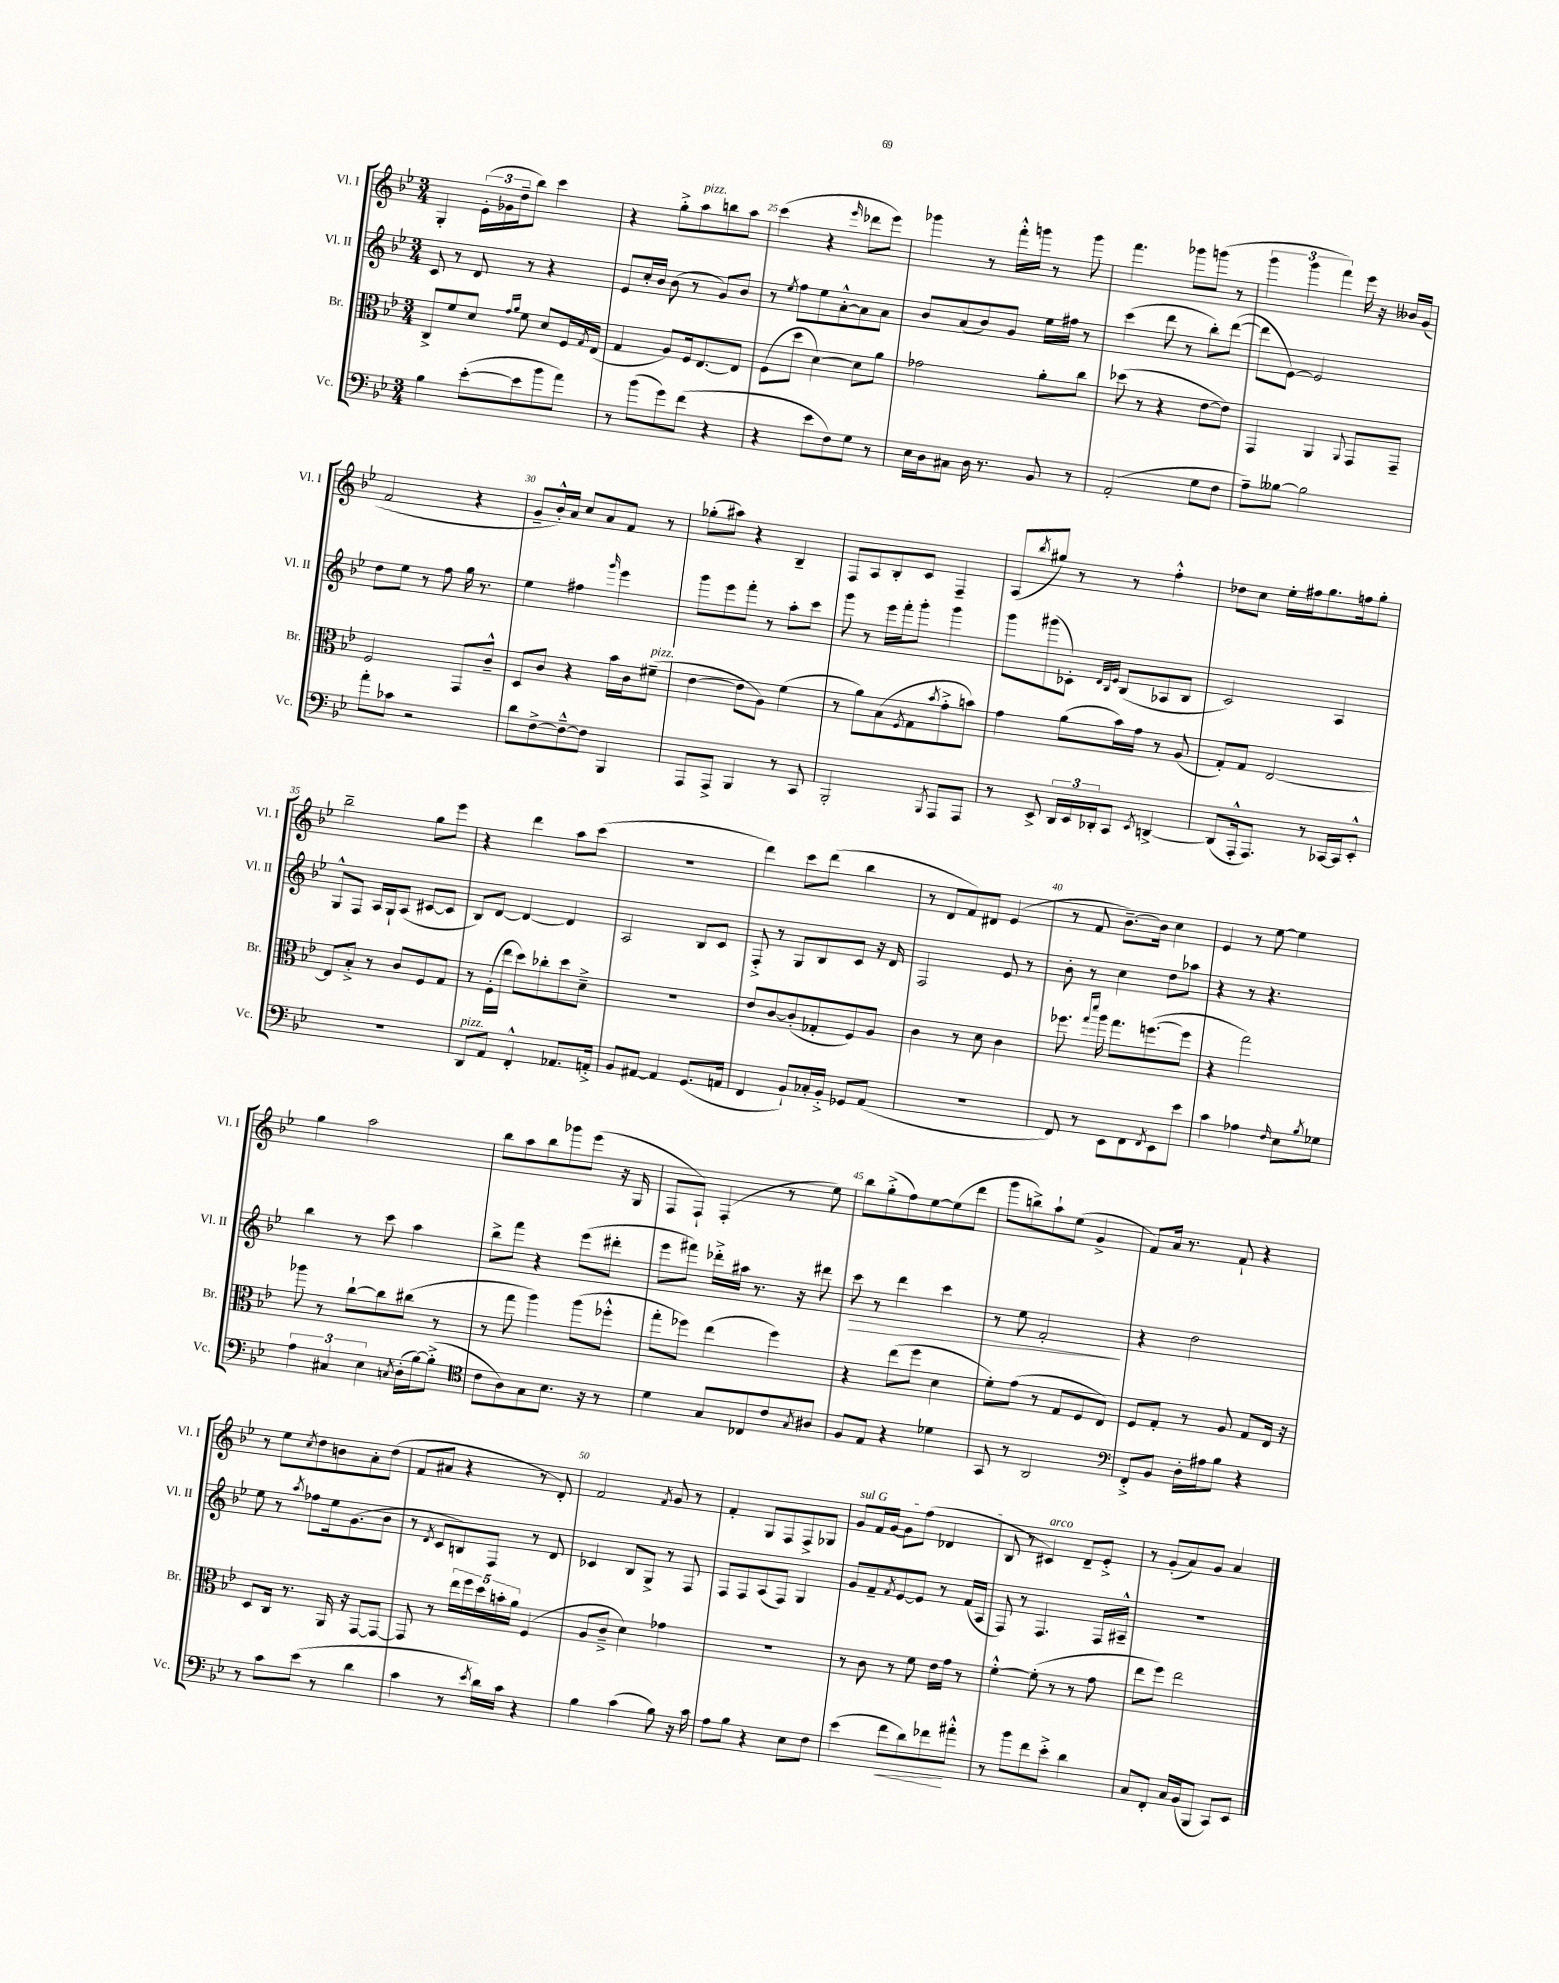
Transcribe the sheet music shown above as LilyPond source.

<<
\new StaffGroup <<
\new Staff = "s0" \with { instrumentName = "Vl. I" shortInstrumentName = "Vl. I" } {
    \clef treble \key bes \major \numericTimeSignature \time 3/4
    g4-. \tuplet 3/2 { ees'16-.( ges'16 d''16-- } bes''8) c'''4 |
    r4 g''8-.-> a''8^\markup { \italic "pizz." } b''8 a''8 |
    c'''4( r4 \grace { ees'''16 } des'''8 ees'''8) |
    ges'''4 r8 f'''16-.-^ g'''16 r8 g'''8 |
    f'''4. ges'''8 g'''8( r8 |
    \tuplet 3/2 { g'''4 g'''4 f'''4) } ees'''16 r16 beses'16 g'16( |
    f'2 r4 |
    g'8-- bes'16-.-^) a'16 c''8 a'8 f'8 r8 |
    ges''8-.( ais''8) r4 bes4-- |
    f8 a8 bes8-. c'8 f4-- |
    a8( \acciaccatura { bes''8 } gis''8) r8 r8 f''4-.-^ |
    des''8 c''8 ees''16-. fis''16 g''8. f''16 g''8-. |
    bes''2-- g''8 ees'''8 |
    r4 d'''4 a''8 c'''8( |
    R2. |
    d'''4) c'''8 d'''8( bes''4 |
    r8 d'8 f'8) dis'8 ees'4( |
    r8 f'8 bes'8.~--) bes'16 c''4 |
    ees'4 r8 ees''8~ ees''4 |
    g''4 a''2 |
    bes''8 a''8 bes''8 ges'''8 ees'''8( r16 g16 |
    f8 f8-!) f4-.( r8 ees''8) |
    bes''8 g''8-.->( f''8) ees''8~ ees''8( d'''8 |
    g'''8 b''8->) a''8-! ees''8( g'4-> |
    f'8) a'16 r8. f'8-! r4 |
    r8 ees''8 \acciaccatura { c''8 } d''8 b'8 a'8-. d''8( |
    f'8 ais'8 r4 r8 d'8-.) |
    f'2 \acciaccatura { f'8 } g'8 r8 |
    f'4-. g8 f8 f8-> ges8 |
    \once \override TextSpanner.bound-details.left.text = \markup { \italic "sul G" } g'8\startTextSpan f'16 g'16~ g'8 f''8( des'4 |
    bes8\stopTextSpan r8 cis'4^\markup { \italic "arco" }) d'8-- ees'8-.-> |
    r8 g'8-.( a'8) g'8 a'4 \bar "|." |
}
\new Staff = "s1" \with { instrumentName = "Vl. II" shortInstrumentName = "Vl. II" } {
    \clef treble \key bes \major \numericTimeSignature \time 3/4
    c'8 r8 d'8 r8 r4 |
    ees'8 c''16-. bes'16 bes'8( r8 g'8) bes'8 |
    r8 \acciaccatura { ees''8 } f''8 ees''8 a'8~-.-^ a'8 a'8 |
    bes'8 a'8( bes'8) g'8 ees''16 fis''16 r8 |
    c'''4( d'''8 r8 bes''8-.) d'''8~( |
    d'''8 ees'8~) ees'2 |
    d''8 ees''8 r8 f''8 g''16 r8. |
    ees''4 fis''4 \grace { g'''16 } ees'''4 |
    g'''8 ees'''8 f'''8-. r8 a''8-. c'''8 |
    g'''8 r8 ees'''16 f'''16-. g'''8-. g'''4 |
    g'''8 gis'''8( ces'8-.) \grace { d'32 bes32 ees'32 } bes8( aes8 bes8 |
    c'2) a4 |
    g8-^ f8 a16 g16-! a8( cis'8~ cis'8 |
    bes8) d'8~ d'4~ d'4 |
    a2 bes8 c'8 |
    f8-.-> r8 g8 bes8 c'8 r16 d'16 |
    f2 ees'8 r8 |
    bes'8-. r8 c''4 d''8 aes''8 |
    r4 r8 r4. |
    bes''4 r8 c'''8 a''4 |
    bes''8-> f'''8 r4 ees'''8( dis'''8-. |
    ees'''8 fis'''8) des'''16-.-> ais''16 r8. r16 dis'''8 |
    c'''8\> r8 d'''4 c'''4 |
    r8 ees''8 f'2-.\! |
    r4 d''2 |
    ees''8 r8 \acciaccatura { a''8 } fes''8 ees''16 g'8.( bes'8 |
    r8 \acciaccatura { d'8 } c'8 b8) f8 r8 d'8 |
    ces'4 bes8 g8-> r8 f8 |
    f8 f8 a8( f8) g4 |
    g'8 f'8-- \acciaccatura { f'8 } ees'8~ ees'8 r8 f'16( a16 |
    f8) r8 f4. f16 ais16---^ |
    r2. \bar "|." |
}
\new Staff = "s2" \with { instrumentName = "Br." shortInstrumentName = "Br." } {
    \clef alto \key bes \major \numericTimeSignature \time 3/4
    c8-> f'8 d'8 \grace { g'16 a'16 } f'8 d'8 f16 \acciaccatura { g8 } ees16( |
    g4 a8) f16 ees8.~ ees8 |
    f8( d''8 d'4~) d'8 a'8 |
    ges'2 a'8-. c''8 |
    des''8( r8 r4 ees'8~ ees'8) |
    g,4 a,4 \appoggiatura { a,8 } g,8 g,8-- |
    f2 g,8 c'8---^ |
    d8 c'8 r4 bes'16 c'16 fis'8--^\markup { \italic "pizz." }( |
    ees'4~ ees'8 a8) f'4( |
    r8 a'8) bes8( \acciaccatura { f8 } g8 \acciaccatura { bes'8 } g'8-.-> b'8) |
    g'4 a'8( bes'16) g'16 r8 a8( |
    g8-.) g8 ees2~ |
    ees8 bes8-.-> r8 c'8 f8 g8 |
    r8 f16-.( ees''16 d''8) ces''8-. d''8 d'8---> |
    R2. |
    ees'8 c'8~ c'8-.( ges8-. f8) a8 |
    c'4 r8 d'8 c'4 |
    fes''8. \grace { g''16 d'''16 } a''16 g''8. f''8.~( f''8 |
    r4 g''2) |
    aes''8 r8 c''8~-! c''8 cis''8( r8 |
    r8 g''8 a''4) a''8( fes''8-.-^ |
    g''8-. fes''8) ees''4( fes''4) |
    r4 ees''8( f''8 d'4 |
    f'8-.) g'8( r8 g8 f8 ees8) |
    f8 g8-. r8 a8 g8 ees16 r16 |
    d8 c16 r8. a,16 r16 g,8~ g,8~ |
    g,8 r8 \tuplet 5/4 { ees''16 f''16 d''16 b'16-. a'16 } f4( |
    a8 c'8---> d'4) ges'4 |
    R2. |
    r8 c'8 r8 f'8 ees'16 g'16 r8 |
    f'4~-.-^ f'8-.( r8 r8 g'8 |
    ees''8 f''8) ees''2 \bar "|." |
}
\new Staff = "s3" \with { instrumentName = "Vc." shortInstrumentName = "Vc." } {
    \clef bass \key bes \major \numericTimeSignature \time 3/4
    bes4 ees'8~-.( ees'8 bes'8 a'8) |
    r8 bes'8( g'8) f'8( r4 |
    r4 ees'8 f8) g8 r8 |
    ees16 d16 cis8 d16 r8. bes,8 r8 |
    a,2-.( g8 f8 |
    a8--) beses8~ beses2 |
    a'8-. ces'8 r2 |
    d'8 f8~-> f8~---^ f8 bes,,4 |
    a,,8 a,,8-> bes,,4 r8 c,8 |
    bes,,2-. \acciaccatura { bes,,8 } a,,8 a,,8 |
    r8 ees,8-> \tuplet 3/2 { d,16 ees,16 des,16-. } c,8 \acciaccatura { ees,8 } d,4~-> |
    d,8( a,,16-.-^ a,,8.) r8 ces,16~ ces,16 ees,8-.-^ |
    R2. |
    d,8^\markup { \italic "pizz." } a,8 f,4-.-^ aes,8. a,16-.-> |
    bes,8 ais,8~ ais,4 g,8.( a,16 |
    f,4 bes,8-!) ces16-. bes,16-.-> ges,8 a,8( |
    R2. |
    f,8) r8 ees,8 f,8 \acciaccatura { f,8 } ees,8 ees'8 |
    c'4 aes4 \grace { f16 } ees8 \acciaccatura { bes8 } ges8 |
    \tuplet 3/2 { a4 cis4 ees4 } \acciaccatura { c8 } d16-.( bes16~) bes8-.->( |
    \clef tenor c'8 a8) g8 bes8. r16 r8 |
    d'4 g8 ces8 c'8 \acciaccatura { g8 } ais8 |
    f8 ees8 r4 des'4 |
    g,8 r8 a,2 |
    \clef bass f,8-.-> bes,8 d16-. ais16 bes8 r4 |
    r8 c'8 ees'8( r8 d'4 |
    c'4 r8 \acciaccatura { ees'8 } d'16) c'16 r4 |
    bes4 c'4( bes8) r16 c'16 |
    a8 bes8 r4 ees8 f8 |
    ees'4( f'8\< d'8) fes'8\! ais'8-.-^ |
    r8 bes'8 f'8 ees'8-.-> d'4 |
    c8 f,8-. c16 bes,16( bes,,8 c,8) ees,8 \bar "|." |
}
>>
>>
\layout { \context { \Score currentBarNumber = #23 \override BarNumber.break-visibility = ##(#f #t #t) barNumberVisibility = #(every-nth-bar-number-visible 5) } }
